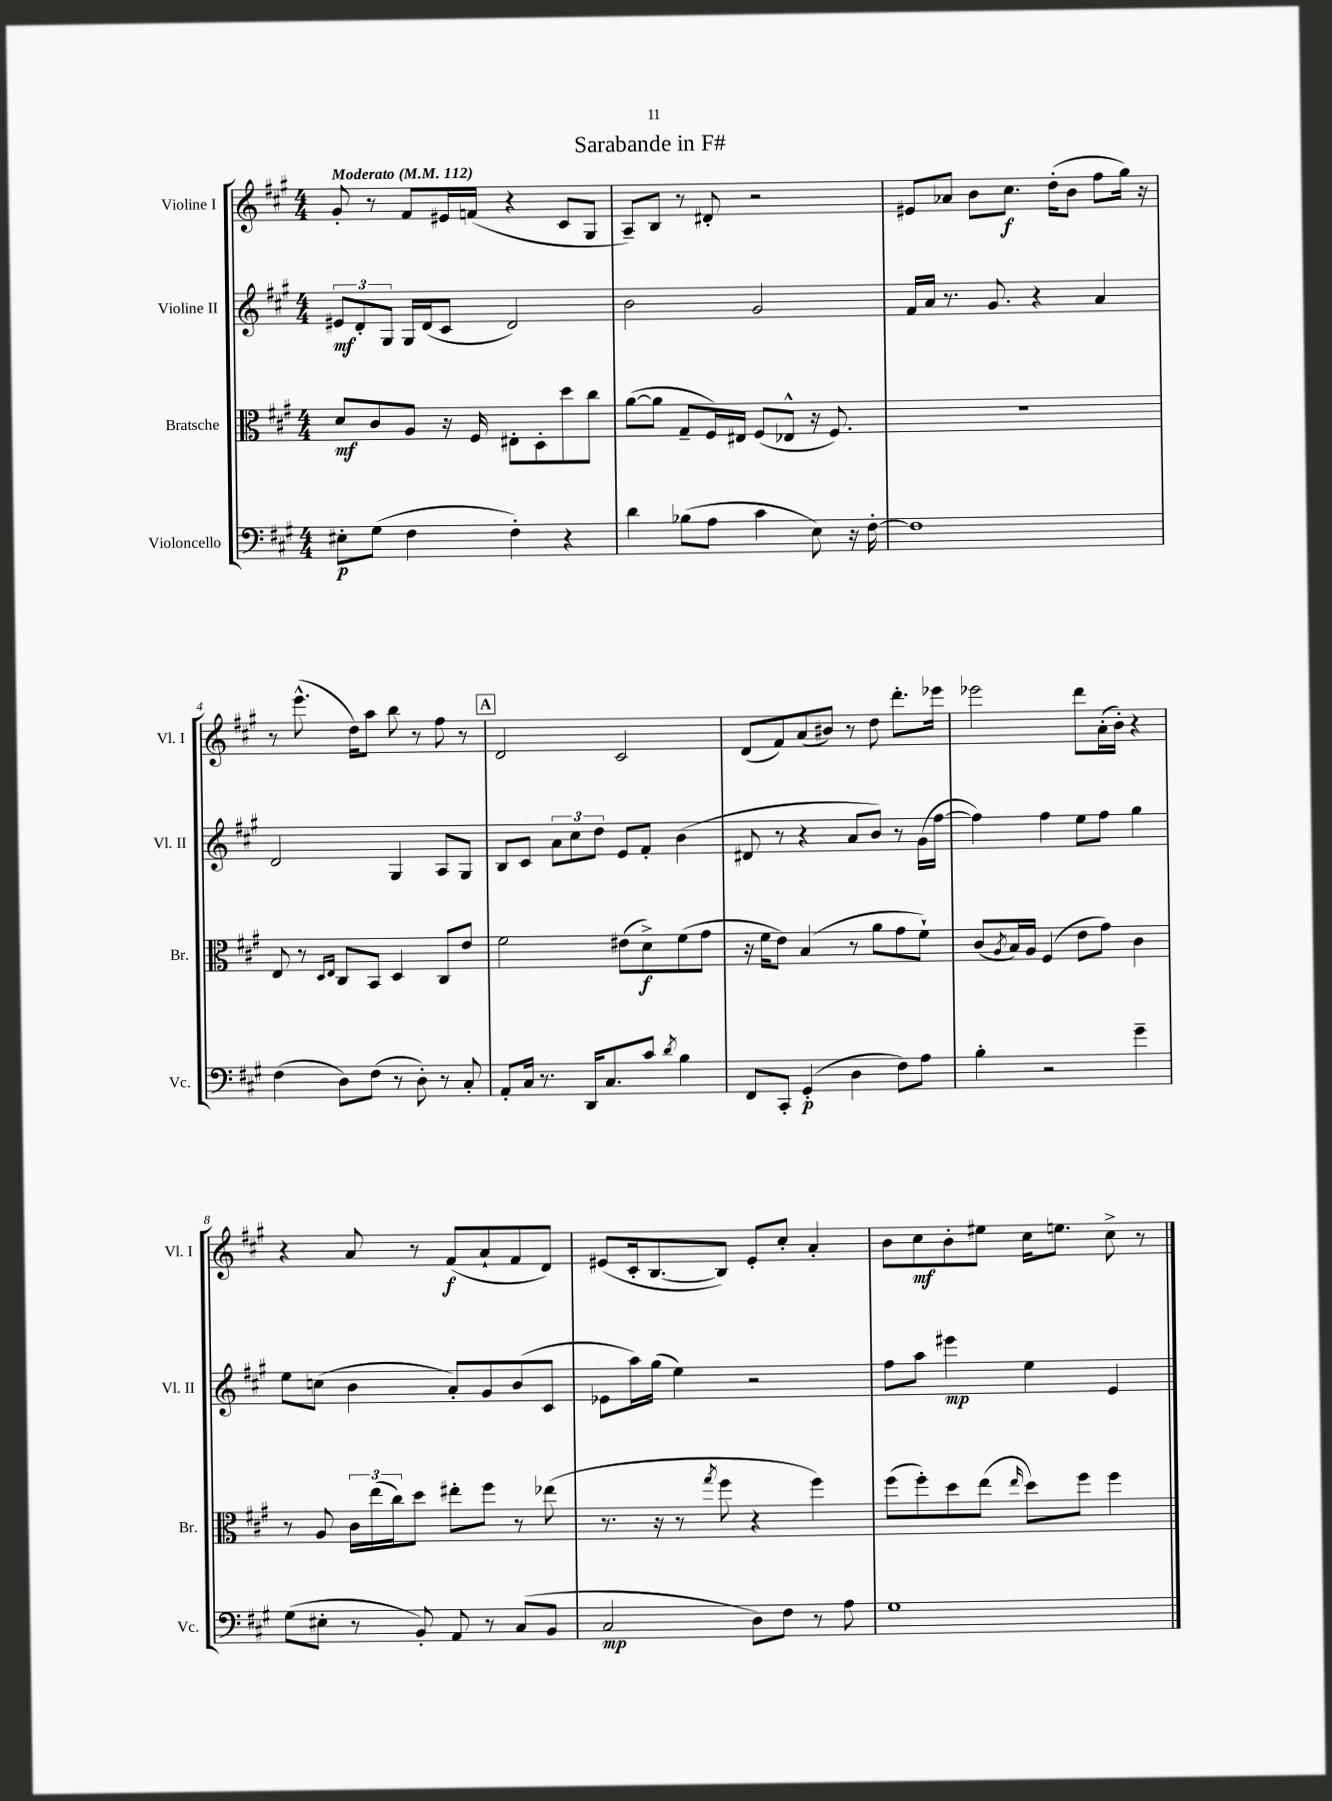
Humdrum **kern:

**kern	**dynam	**kern	**dynam	**kern	**dynam	**kern	**dynam
*part4	*part4	*part3	*part3	*part2	*part2	*part1	*part1
*staff4	*staff4	*staff3	*staff3	*staff2	*staff2	*staff1	*staff1
*I"Violoncello	*	*I"Bratsche	*	*I"Violine II	*	*I"Violine I	*
*I'Vc.	*	*I'Br.	*	*I'Vl. II	*	*I'Vl. I	*
*clefF4	*	*clefC3	*	*clefG2	*	*clefG2	*
*k[f#c#g#]	*	*k[f#c#g#]	*	*k[f#c#g#]	*	*k[f#c#g#]	*
*M4/4	*	*M4/4	*	*M4/4	*	*M4/4	*
*MM112	*	*MM112	*	*MM112	*	*MM112	*
=1	=1	=1	=1	=1	=1	=1	=1
!	!	!	!	!	!	!LO:TX:a:B:t=Moderato	!
8E#X'\L	p	8d/L	mf	12e#X/L	mf	8g#'/	.
.	.	.	.	12d'/	.	.	.
(8G#\J	.	8c#/	.	.	.	8r	.
.	.	.	.	12G#/J	.	.	.
4F#\	.	8A/J	.	16G#/LL	.	8f#/L	.
.	.	.	.	(16d/J	.	.	.
.	.	16r	.	8c#/J	.	16e#X/L	.
.	.	16F#/	.	.	.	(16fn/JJ	.
4F#'\)	.	8E#X'\L	.	2d/)	.	4r	.
.	.	8D'\	.	.	.	.	.
4r	.	8dd\	.	.	.	8c#/L	.
.	.	8cc#\J	.	.	.	8G#/J	.
=2	=2	=2	=2	=2	=2	=2	=2
4d\	.	([8a\L	.	2b\	.	8A~/L)	.
.	.	8a\J]	.	.	.	8B/J	.
(8B-X\L	.	8G#~/L	.	.	.	8r	.
8A\J	.	16F#/L)	.	.	.	8d#X'/	.
.	.	16E#X/JJ	.	.	.	.	.
4c#\	.	(8F#/L	.	2g#/	.	2r	.
.	.	8E-X^^/J	.	.	.	.	.
8E\)	.	16r	.	.	.	.	.
.	.	8.F#/)	.	.	.	.	.
16r	.	.	.	.	.	.	.
[16F#'\	.	.	.	.	.	.	.
=3	=3	=3	=3	=3	=3	=3	=3
1F#]	.	1r	.	16f#/LL	.	8e#X/L	.
.	.	.	.	16a/JJ	.	.	.
.	.	.	.	8.r	.	8a-X/J	.
.	.	.	.	.	.	8b\L	.
.	.	.	.	8.g#/	.	.	.
.	.	.	.	.	.	8.cc#\J	f
.	.	.	.	4r	.	.	.
.	.	.	.	.	.	(16dd'\KL	.
.	.	.	.	.	.	8b\J	.
.	.	.	.	4a/	.	8ff#\L	.
.	.	.	.	.	.	16gg#\Jk)	.
.	.	.	.	.	.	16r	.
!!LO:LB:g=z
=4	=4	=4	=4	=4	=4	=4	=4
(4F#\	.	8E/	.	2d/	.	8r	.
.	.	8r	.	.	.	(8.eee^^\	.
.	.	16qqD/LL	.	.	.	.	.
.	.	16qqE/JJ	.	.	.	.	.
8D\L)	.	8C#/L	.	.	.	.	.
.	.	.	.	.	.	16dd\KL)	.
(8F#\J	.	8BB/J	.	.	.	8aa\J	.
8r	.	4D/	.	4G#/	.	8bb\	.
8D'\)	.	.	.	.	.	8r	.
8r	.	8C#/L	.	8A/L	.	8ff#\	.
8C#'/	.	8e/J	.	8G#/J	.	8r	.
!!LO:REH:place=s1:t=A
=5	=5	=5	=5	=5	=5	=5	=5
8AA'/L	.	2f#\	.	8B/L	.	2d/	.
16C#/Jk	.	.	.	8c#/J	.	.	.
8.r	.	.	.	.	.	.	.
.	.	.	.	12a\L	.	.	.
.	.	.	.	12cc#\	.	.	.
16DD/KL	.	.	.	.	.	.	.
.	.	.	.	12dd\J	.	.	.
8.C#/	.	.	.	.	.	.	.
.	.	(8e#X\L	.	8e/L	.	2c#/	.
8c#/J	.	8d^\)	f	8f#'/J	.	.	.
8qd/	.	.	.	.	.	.	.
4B\	.	(8f#\	.	(4b\	.	.	.
.	.	8g#\J	.	.	.	.	.
=6	=6	=6	=6	=6	=6	=6	=6
8FF#/L	.	16r	.	8d#X/	.	(8d/L	.
.	.	16f#\KL	.	.	.	.	.
8CC#'/J	.	8e\J)	.	8r	.	8f#/)	.
(4GG#'/	p	(4B/	.	4r	.	(8a/	.
.	.	.	.	.	.	8b#X/J)	.
4D\	.	8r	.	8a/L	.	8r	.
.	.	8a\L	.	8b/J)	.	8dd\	.
8F#\L)	.	8g#\	.	8r	.	8.ddd'\L	.
8A\J	.	8f#`\J)	.	(16g#\LL	.	.	.
.	.	.	.	[16ff#\JJ	.	16eee-X\Jk	.
=7	=7	=7	=7	=7	=7	=7	=7
4B'\	.	(8c#/L	.	4ff#\])	.	2eee-X\	.
.	.	8qA/	.	.	.	.	.
.	.	16B/L)	.	.	.	.	.
.	.	16A/JJ	.	.	.	.	.
2r	.	(4F#/	.	4ff#\	.	.	.
.	.	8e\L	.	8ee\L	.	8ddd\L	.
.	.	8g#\J)	.	8ff#\J	.	(16a'\L	.
.	.	.	.	.	.	16b'\JJ)	.
4g#~\	.	4c#\	.	4gg#\	.	4r	.
!!LO:LB:g=z
=8	=8	=8	=8	=8	=8	=8	=8
(8G#\L	.	8r	.	8ee\L	.	4r	.
8E#X'\J	.	8A/	.	(8ccn\J	.	.	.
8r	.	24c#\LL	.	4b\	.	8a/	.
.	.	(24ee\	.	.	.	.	.
.	.	24cc#\J)	.	.	.	.	.
8BB'/)	.	8dd\J	.	.	.	8r	.
8AA/	.	8ee#X'\L	.	8a'/L)	.	(8f#/L	f
8r	.	8ff#\J	.	8g#/	.	8a`/	.
(8C#/L	.	8r	.	(8b/	.	8f#/	.
8BB/J	.	(8ee-X\	.	8c#/J	.	8d/J)	.
=9	=9	=9	=9	=9	=9	=9	=9
2C#/	mp	8.r	.	8e-X\L	.	(8e#X/L	.
.	.	.	.	16aa\L)	.	16c#'/k	.
.	.	16r	.	(16gg#\JJ	.	[8.B/	.
.	.	8r	.	4ee\)	.	.	.
.	.	8qgg#/	.	.	.	.	.
.	.	8ff#\	.	.	.	8B/J])	.
8D\L)	.	4r	.	2r	.	8e#'/L	.
8F#\J	.	.	.	.	.	8cc#'/J	.
8r	.	4ff#\)	.	.	.	4a'/	.
8A\	.	.	.	.	.	.	.
=10	=10	=10	=10	=10	=10	=10	=10
1G#	.	(8ff#\L	.	8ff#\L	.	8b\L	.
.	.	8ff#'\)	.	8aa\J	.	8cc#\	mf
.	.	8dd\	.	4eee#X\	mp	8b'\	.
.	.	(8ee\J	.	.	.	8ee#X\J	.
.	.	16qqee/	.	.	.	.	.
.	.	8dd\L)	.	4ee\	.	16cc#\KL	.
.	.	.	.	.	.	8.een\J	.
.	.	8ff#\J	.	.	.	.	.
.	.	4ff#\	.	4e/	.	8cc#^\	.
.	.	.	.	.	.	8r	.
==	==	==	==	==	==	==	==
*-	*-	*-	*-	*-	*-	*-	*-
